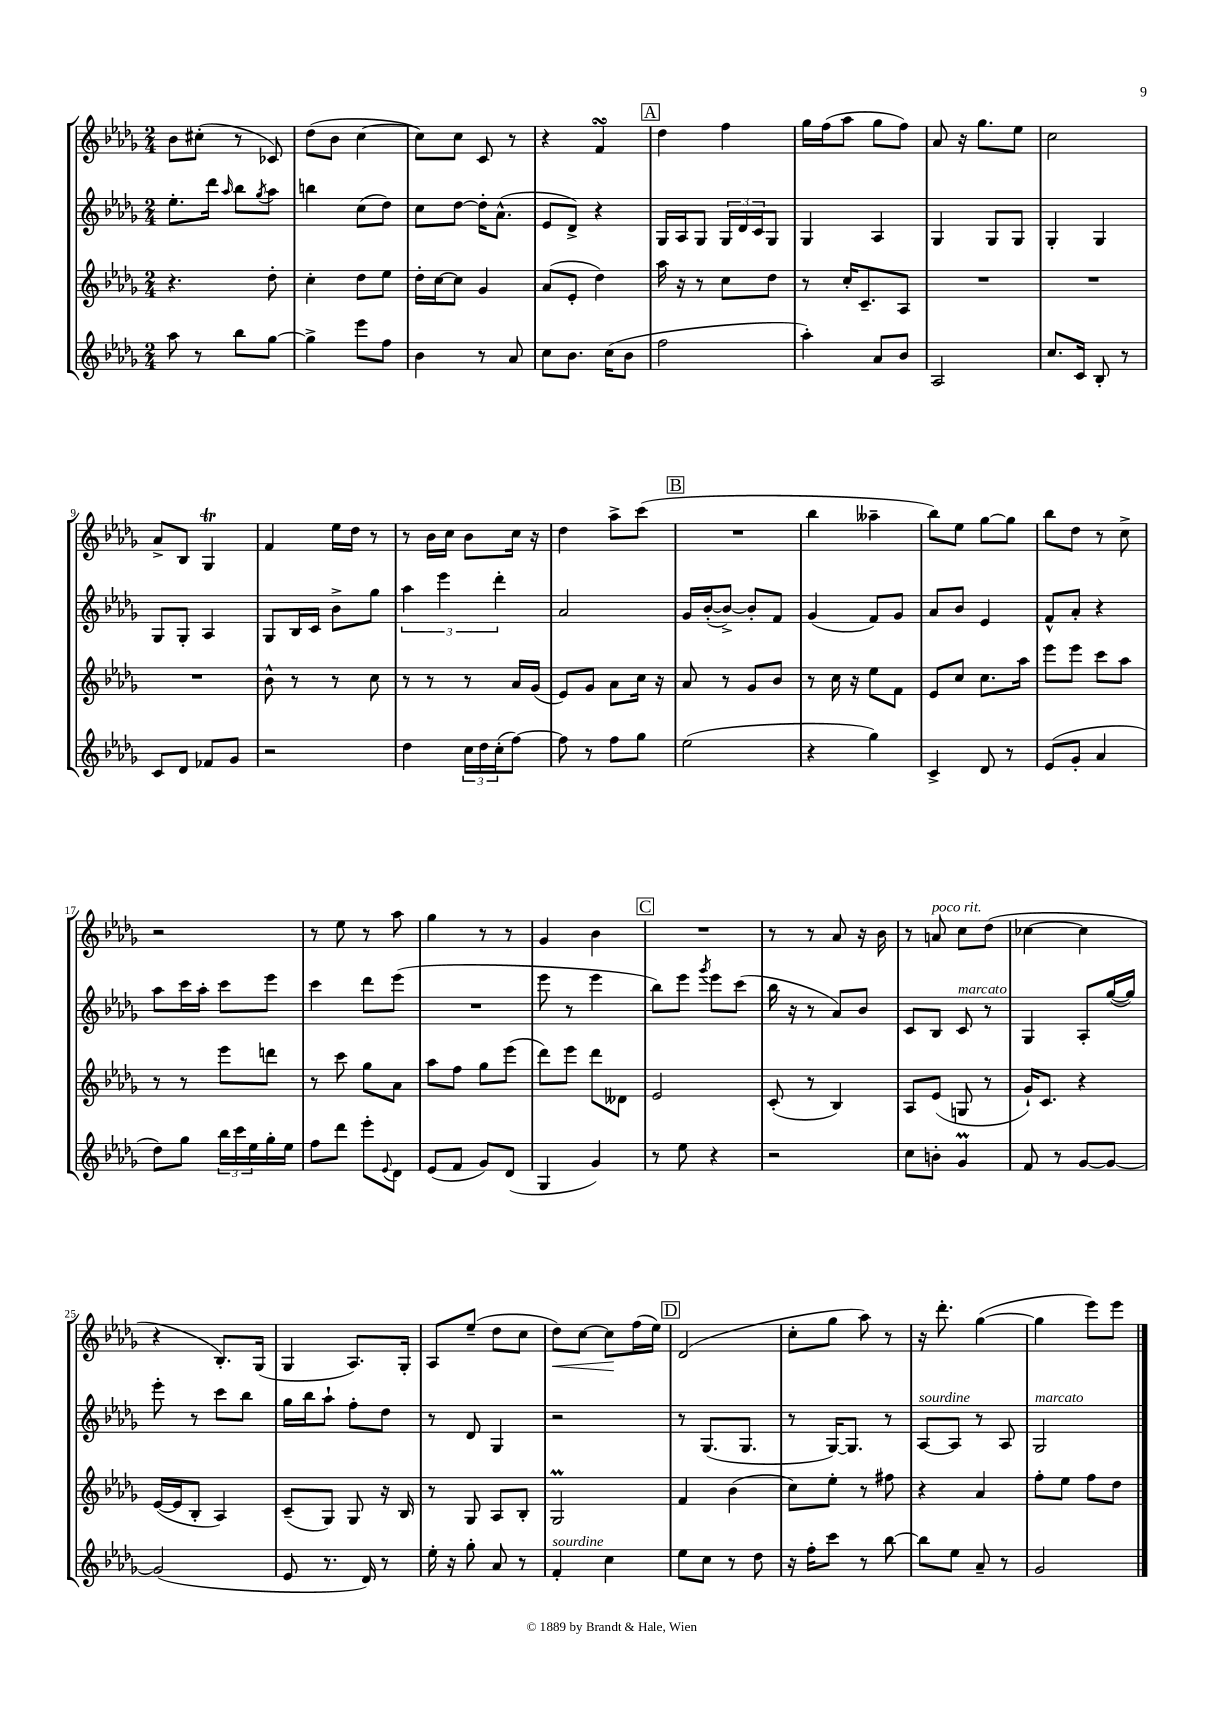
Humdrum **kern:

**kern	**kern	**kern	**kern	**dynam
*part4	*part3	*part2	*part1	*part1
*staff4	*staff3	*staff2	*staff1	*staff1
*clefG2	*clefG2	*clefG2	*clefG2	*
*k[b-e-a-d-g-]	*k[b-e-a-d-g-]	*k[b-e-a-d-g-]	*k[b-e-a-d-g-]	*
*M2/4	*M2/4	*M2/4	*M2/4	*
=1	=1	=1	=1	=1
8aa-\	4.r	8.ee-'\L	8b-\L	.
8r	.	.	(8cc#X'\J	.
.	.	16ddd-\Jk	.	.
.	.	16qqaa-/	.	.
8bb-\L	.	8bb-\L	8r	.
.	.	8qgg-/	.	.
[8gg-\J	8dd-'\	8aa-\J	8c-X/)	.
=2	=2	=2	=2	=2
4gg-^\]	4cc'\	4bbn\	(8dd-\L	.
.	.	.	8b-\J	.
8eee-\L	8dd-\L	(8cc\L	[4cc\	.
8ff\J	8ee-\J	8dd-\J)	.	.
=3	=3	=3	=3	=3
4b-\	16dd-'\LL	8cc\L	8cc\L])	.
.	[16cc\J	.	.	.
.	8cc\J]	[8dd-\J	8cc\J	.
8r	4g-/	16dd-'\KL]	8c/	.
.	.	(8.a-^^\J	.	.
8a-/	.	.	8r	.
=4	=4	=4	=4	=4
8cc\L	(8a-/L	8e-/L	4r	.
8.b-\J	8e-'/J	8d-^/J)	.	.
.	4dd-\)	4r	4fsSsS/	.
(16cc\KL	.	.	.	.
8b-\J	.	.	.	.
!!LO:REH:place=s1:t=A
=5	=5	=5	=5	=5
2ff\	16aa-\	16G-/LL	4dd-\	.
.	16r	16A-/J	.	.
.	8r	8G-/J	.	.
.	8cc\L	24G-/LL	4ff\	.
.	.	24d-/	.	.
.	.	24c/J	.	.
.	8dd-\J	8G-/J	.	.
=6	=6	=6	=6	=6
4aa-'\)	8r	4G-/	16gg-\LL	.
.	.	.	(16ff\J	.
.	16cc'/KL	.	8aa-\J	.
.	8.c~/	.	.	.
8a-/L	.	4A-/	8gg-\L	.
8b-/J	8A-/J	.	8ff\J)	.
=7	=7	=7	=7	=7
2A-/	2r	4G-/	8a-/	.
.	.	.	16r	.
.	.	.	8.gg-\L	.
.	.	8G-/L	.	.
.	.	8G-/J	8ee-\J	.
=8	=8	=8	=8	=8
8.cc/L	2r	4G-'/	2cc\	.
16c/Jk	.	.	.	.
8B-'/	.	4G-/	.	.
8r	.	.	.	.
!!LO:LB:g=z
=9	=9	=9	=9	=9
8c/L	2r	8G-/L	8a-^/L	.
8d-/J	.	8G-'/J	8B-/J	.
8f-X/L	.	4A-/	4G-T/	.
8g-/J	.	.	.	.
=10	=10	=10	=10	=10
2r	8b-^^\	8G-/L	4f/	.
.	8r	16B-/L	.	.
.	.	16c/JJ	.	.
.	8r	8b-^\L	16ee-\LL	.
.	.	.	16dd-\JJ	.
.	8cc\	8gg-\J	8r	.
=11	=11	=11	=11	=11
4dd-\	8r	6aa-\	8r	.
.	8r	.	16b-\LL	.
.	.	6eee-\	.	.
.	.	.	16cc\JJ	.
24cc\LL	8r	.	8b-\L	.
24dd-\	.	.	.	.
(24cc'\J	.	6ddd-'\	.	.
[8ff\J)	16a-/LL	.	16cc\Jk	.
.	(16g-/JJ	.	16r	.
=12	=12	=12	=12	=12
8ff\]	8e-/L)	2a-/	4dd-\	.
8r	8g-/J	.	.	.
8ff\L	8a-\L	.	8aa-^\L	.
8gg-\J	16cc\Jk	.	(8ccc\J	.
.	16r	.	.	.
!!LO:REH:place=s1:t=B
=13	=13	=13	=13	=13
(2ee-\	8a-/	16g-/LL	2r	.
.	.	([16b-'/J	.	.
.	8r	8b-^/J_)	.	.
.	8g-/L	8b-'/L]	.	.
.	8b-/J	8f/J	.	.
=14	=14	=14	=14	=14
4r	8r	(4g-/	4bb-\	.
.	16cc\	.	.	.
.	16r	.	.	.
4gg-\)	8ee-\L	8f/L)	4aa--X~\	.
.	8f\J	8g-/J	.	.
=15	=15	=15	=15	=15
4c^/	8e-/L	8a-/L	8bb-\L)	.
.	8cc/J	8b-/J	8ee-\J	.
8d-/	8.cc\L	4e-/	[8gg-\L	.
8r	.	.	8gg-\J]	.
.	16aa-\Jk	.	.	.
=16	=16	=16	=16	=16
(8e-/L	8eee-\L	8f^^/L	8bb-\L	.
8g-'/J	8eee-\J	8a-'/J	8dd-\J	.
4a-/	8ccc\L	4r	8r	.
.	8aa-\J	.	8cc^\	.
!!LO:LB:g=z
=17	=17	=17	=17	=17
8dd-\L)	8r	8aa-\L	2r	.
8gg-\J	8r	16ccc\L	.	.
.	.	16aa-'\JJ	.	.
24bb-\LL	8eee-\L	8ccc\L	.	.
24ccc\	.	.	.	.
24ee-\	.	.	.	.
16gg-'\	8dddn\J	8eee-\J	.	.
16ee-\JJ	.	.	.	.
=18	=18	=18	=18	=18
8ff\L	8r	4ccc\	8r	.
8ddd-\J	8ccc\	.	8ee-\	.
8eee-'\L	8gg-\L	8ddd-\L	8r	.
8qqe-/	.	.	.	.
8d-\J	8a-\J	(8eee-\J	8aa-\	.
=19	=19	=19	=19	=19
(8e-/L	8aa-\L	2r	4gg-\	.
8f/J	8ff\J	.	.	.
8g-/L)	8gg-\L	.	8r	.
(8d-/J	(8eee-\J	.	8r	.
=20	=20	=20	=20	=20
4G-/	8ddd-\L)	8eee-\	4g-/	.
.	8eee-\J	8r	.	.
4g-/)	8ddd-\L	4eee-\	4b-\	.
.	8d--X\J	.	.	.
!!LO:REH:place=s1:t=C
=21	=21	=21	=21	=21
8r	2e-/	8bb-\L)	2r	.
8ee-\	.	8eee-\J	.	.
.	.	8qggg-/	.	.
4r	.	8eee-\L	.	.
.	.	(8ccc\J	.	.
=22	=22	=22	=22	=22
2r	(8c'/	16bb-\	8r	.
.	.	16r	.	.
.	8r	8r	8r	.
.	4B-/)	8a-/L)	8a-/	.
.	.	8b-/J	16r	.
.	.	.	16b-\	.
=23	=23	=23	=23	=23
8cc\L	8A-/L	8c/L	8r	.
!	!	!	!LO:TX:a:i:t=poco rit.	!
8bn'\J	(8e-/J	8B-/J	8an/	.
!	!	!LO:TX:a:i:t=marcato	!	!
4g-M/	8Gn/	8c/	8cc\L	.
.	8r	8r	(8dd-\J	.
=24	=24	=24	=24	=24
8f/	16g-`/KL)	4G-/	[4cc-X\	.
.	8.c/J	.	.	.
8r	.	.	.	.
[8g-/L	4r	8A-'/L	4cc-\]	.
8g-/J_	.	([16gg-/L	.	.
.	.	16gg-/JJ])	.	.
!!LO:LB:g=z
=25	=25	=25	=25	=25
(2g-/]	([16e-/LL	8eee-'\	4r	.
.	16e-/J]	.	.	.
.	8B-'/J	8r	.	.
.	4A-/)	8ccc\L	8.B-'/L)	.
.	.	8bb-\J	.	.
.	.	.	(16G-/Jk	.
=26	=26	=26	=26	=26
8e-/	(8c~/L	16gg-\LL	4G-/	.
.	.	16bb-\J	.	.
8.r	8G-/J)	8aa-`\J	.	.
.	8G-/	8ff'\L	8.A-/L)	.
16d-/)	.	.	.	.
8r	16r	8dd-\J	.	.
.	16B-/	.	16G-'/Jk	.
=27	=27	=27	=27	=27
16ee-'\	8r	8r	8A-/L	.
16r	.	.	.	.
8gg-'\	8G-/	8d-/	(8ee-~/J	.
8a-/	8A-/L	4G-/	8dd-\L	.
8r	8B-'/J	.	8cc\J	.
=28	=28	=28	=28	=28
!LO:TX:a:i:t=sourdine	!	!	!	!
!	!	!	!	!LO:HP:b
4f'/	2G-M/	2r	8dd-\L)	<
.	.	.	[8cc\J	.
4cc\	.	.	8cc\L]	.
.	.	.	(16ff\L	[
.	.	.	16ee-\JJ)	.
!!LO:REH:place=s1:t=D
=29	=29	=29	=29	=29
8ee-\L	4f/	8r	(2d-/	.
8cc\J	.	(8.G-/L	.	.
8r	(4b-\	.	.	.
.	.	8.G-/J	.	.
8dd-\	.	.	.	.
=30	=30	=30	=30	=30
16r	8cc\L)	8r	8cc'\L	.
16ff'\KL	.	.	.	.
8ccc\J	8ee-'\J	[16G-/KL)	8gg-\J	.
.	.	8.G-/J]	.	.
8r	8r	.	8aa-\)	.
[8bb-\	8ff#X\	8r	8r	.
=31	=31	=31	=31	=31
!	!	!LO:TX:a:i:t=sourdine	!	!
8bb-\L]	4r	[8A-/L	16r	.
.	.	.	8.ddd-'\	.
8ee-\J	.	8A-/J]	.	.
8a-~/	4a-/	8r	([4gg-\	.
8r	.	8A-/	.	.
=32	=32	=32	=32	=32
!	!	!LO:TX:a:i:t=marcato	!	!
2g-/	8ff'\L	2G-/	4gg-\]	.
.	8ee-\J	.	.	.
.	8ff\L	.	8eee-\L)	.
.	8dd-\J	.	8eee-\J	.
==	==	==	==	==
*-	*-	*-	*-	*-
